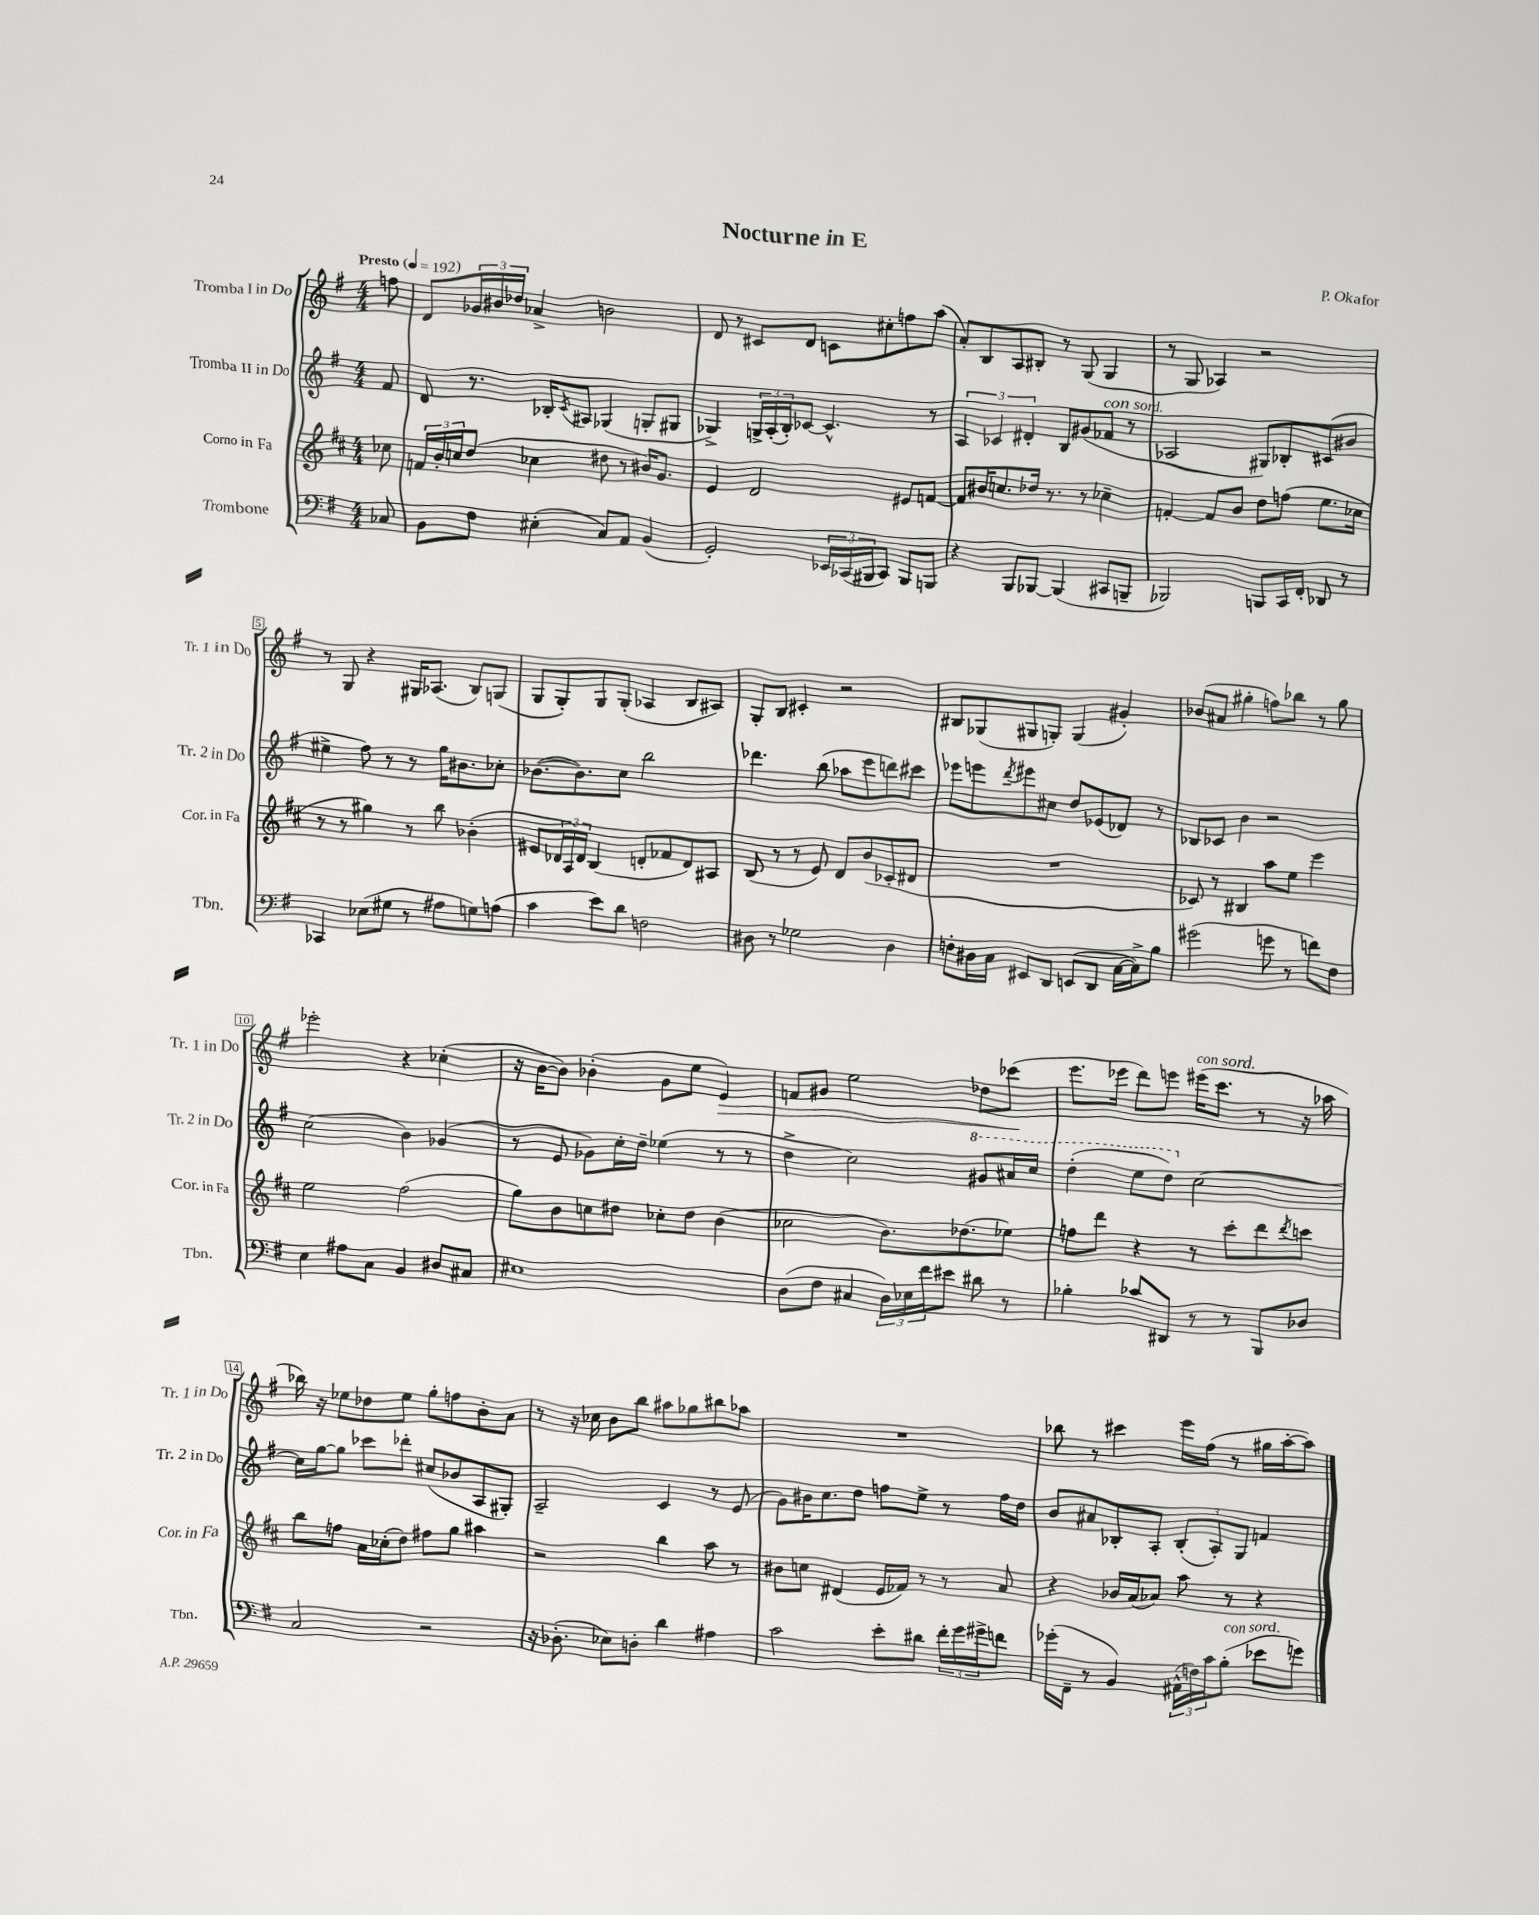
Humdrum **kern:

**kern	**kern	**kern	**kern
*staff4	*staff3	*staff2	*staff1
*clefF4	*clefG2	*clefG2	*clefG2
*k[f#]	*k[f#c#]	*k[f#]	*k[f#]
*M4/4	*M4/4	*M4/4	*M4/4
*MM192	*MM192	*MM192	*MM192
8C-/	8cc-\	8f#/	8ff\
=	=	=	=
8BB\L	24f/LL	8d/	8d/L
.	24b'/	.	.
.	24cc/J	.	.
8F#\J	(8dd/J	8.r	24g-/L
.	.	.	24b#/
.	.	.	24dd-/JJ
(4E#'\	4cc-\	.	4a-^/
.	.	16B-'/LK	.
.	.	8qc/	.
.	.	8A#/J	.
8C/L)	8dd#\	(4G-/	2b\
8AA/J	8r	.	.
(4BB/	16b#/LK)	8G'/L	.
.	8.g/J	.	.
.	.	8G#/J	.
=	=	=	=
2GG'/)	4e/	4G-^/)	8d/
.	.	.	8r
.	2d/	24G^/LL	8c#/L
.	.	(24A'/	.
.	.	24B'/J)	.
.	.	[8c-/J	8d/J
24EE-/LL	.	4.c-^^/]	8c\L
(24CC-/	.	.	.
24BBB#/J	.	.	.
8CC-/J)	.	.	8cc#'\
8BBB#/L	8e#/L	.	8ff\
8BBB/J	[8f/J	8r	(8aa\J
=	=	=	=
4r	8f/]L	6A/	8a'/L)
.	16b#/K	.	8B/
.	.	6c-/	.
.	8.cc/	.	.
8BBB/L	.	.	8A/
.	.	6d#'/	.
[8BBB-/J	16dd-/Jk	.	8B#'/J
.	8.r	.	.
(4BBB-/]	.	8B/L	8r
.	8r	(8g#/	(8G/
8CC#/L	4cc-~\	8f-/J	4G/
8BBB~/J	.	8r	.
=	=	=	=
2BBB-/)	[4f'/	2A-/	8r
.	.	.	8G/
.	8f/]L	.	4A-/)
.	8b/J	.	.
8BBB/L	8dd\L	8G#/L)	2r
16CC/L	(8ff\J	8B-'/	.
16FF#'/JJ	.	.	.
8DD-/	8.ee\L	(8c#/	.
8r	.	8b#/J	.
.	16cc-\Jk	.	.
=	=	=	=
4CC-/	8r	4ee#^\	8r
.	8r	.	8G/
(8E-\L	4gg#\)	8ff#\)	4r
8G#\J	.	8r	.
8r	8r	8r	16G#/LK
.	.	.	(8.A-/J
8A#\L	8bb\	16gg\LK	.
.	.	8.b#\	.
8G\)	(4b-'\	.	8B/L)
(8A\J	.	8cc-'\J	(8G/J
=	=	=	=
4c\	8e#/L	([8.b-\L	8G/L
.	24d-/L	.	8G'/)
.	24A/)	.	.
.	.	8.b-\])	.
.	24d-/JJ	.	.
8e\L)	(4B/	.	8G/
8d\J	.	8cc\J	(8G'/J
2F\	8d'/L	2bb\	4A-/
.	8f-/	.	.
.	8d/)	.	8B/L
.	8A#/J	.	8A#/J)
=	=	=	=
8D#\	(8B/	4.ddd-\	8G'/L
8r	8r	.	8B/J
2G-\	8r	.	4c#'/
.	8e/)	(8bb\	.
.	8d/L	8aa-\L	2r
.	(8b/	8eee\	.
4D#\	8c-'/	8ddd\)	.
.	8d#/J	8ccc#\J	.
=	=	=	=
8F'\L	1r	8eee-\L	8B#/L
16D#\L	.	8eee\	(8G-/
16C\JJ	.	.	.
.	.	8qddd/	.
8EE#/L	.	8eee#\	8G#/
8DD/J	.	8cc#\J	8G'/J)
(8EE/L	.	8dd/L	(4G/
8DD/J	.	(8e-/	.
[16C\LL	.	8d-/J)	4g#'/)
16C^\]J)	.	.	.
8B\J	.	8r	.
=	=	=	=
(2g#\	8c-/)	8B-/L	(8b-/L
.	8r	8c-/J	8a#/J
.	4B#/	4b\	4gg#'\
8g\	8aa\L	2r	8ff\L)
8r	8ee\J	.	8bb-\J
8f\L)	4eee\	.	8r
8F#\J	.	.	8gg#\
=	=	=	=
4E\	2ee\	(2cc\	2eee-'\
8A#\L	.	.	.
8C\J	.	.	.
4BB/	(2ff#\	4b\)	4r
8D#/L	.	(4g-/	(4cc-'\
8C#/J	.	.	.
=	=	=	=
1E#	8gg\L)	8r	16r
.	.	.	[16b\LK
.	8b\	8e/	8b\]J)
.	8cc\	8g-\L)	(4b-'\
.	8dd#\J	16cc'\L	.
.	.	16dd~\JJ	.
.	8cc-'\L	(4ee-\	8g\L
.	8dd#\J	.	8ee\J
.	(4b\	8r	4e/)
.	.	8r	.
=	=	=	=
(8D\L	2cc-\	4dd^\	8f/L
8F#\J	.	.	8g#/J
4C#/	.	2cc\)	2ee\
24D\LL)	8.b\L)	.	.
24E-\	.	.	.
24f#\J	.	.	.
8e#\J	.	.	.
.	(8.dd-\	.	.
8d#\	.	8gg#/L	8dd-\L
8r	8ee-\J)	16aa#/L	(8ccc-\J
.	.	16ccc/JJ	.
=	=	=	=
4B-'\	8ff\L	(4ddd'\	8.eee\L
.	8ddd\J	.	.
.	.	.	16eee-\Jk
8c-/L	4r	8eee\L	8ddd\L)
8DD#/J	.	8ddd\J)	8eee\J
8r	8r	[2cc\	(16eee#\LK
.	.	.	8.ccc\J
8r	8ccc#'\L	.	.
8BBB/L	8ddd\	.	8r
.	8qddd/	.	.
8D-/J	8ccc\J	.	16r
.	.	.	16aa-\
=	=	=	=
2C/	8bb\L	16cc\]LL	16bb-\)
.	.	[16gg\J	16r
.	8ff\J	8gg\]J	8ee-\L
.	16a\LL	8ccc-\L	8dd-\
.	(16cc-'\J	.	.
.	8dd\J)	8ddd-'\J	8ee-\J
2r	8ff#\L	(8cc#/L	8gg'\L
.	8gg\J	8b-/	8ff\
.	4aa#\	8A/	8b'\
.	.	8G#'/J)	8a\J
=	=	=	=
16r	2r	2A~/	8r
(8.D-'\	.	.	.
.	.	.	16r
.	.	.	16cc-\
8E-\L)	.	.	8b\L
8D'\J	.	.	8bb\J
4d\	4bb\	4c/	8aa#\L
.	.	.	8gg-\
4A#\	8aa\	8r	8bb#\
.	8r	(8e/	8aa-\J
=	=	=	=
2c\	8b#\L	8g\L)	1r
.	8cc\J	16b#\K	.
.	.	8.cc\	.
.	(4d#/	.	.
.	.	8dd\J	.
8e'\L	16e/LL	8ff\L	.
.	16f-/JJ)	.	.
8d#\J	8r	8ee^\J	.
24f#'\LL	8r	8r	.
24g\	.	.	.
24g#^\J	.	.	.
8f\J	8a/	16ff\LL	.
.	.	16dd\JJ	.
=	=	=	=
(16g-'\LL	4r	8b/L	8bb-\
16FF#~\JJ	.	.	.
8r	.	8a#/	8r
4BB/)	16b-/LL	8B-'/	4ccc#\
.	(16a/J	.	.
.	8a-/J)	8A'/J	.
(24AA#^^\LL	8aa\	(12B-'/L	16eee\LL
24F\)	.	.	.
.	.	.	(16ff#\JJ
24c\J	.	12A'/)	.
(8B'\J	8r	.	8r
.	.	12G/J	.
8e-\L	4r	4f/	16gg#\LL
.	.	.	[16aa'\J
8g\J)	.	.	8aa\]J)
==	==	==	==
*-	*-	*-	*-
